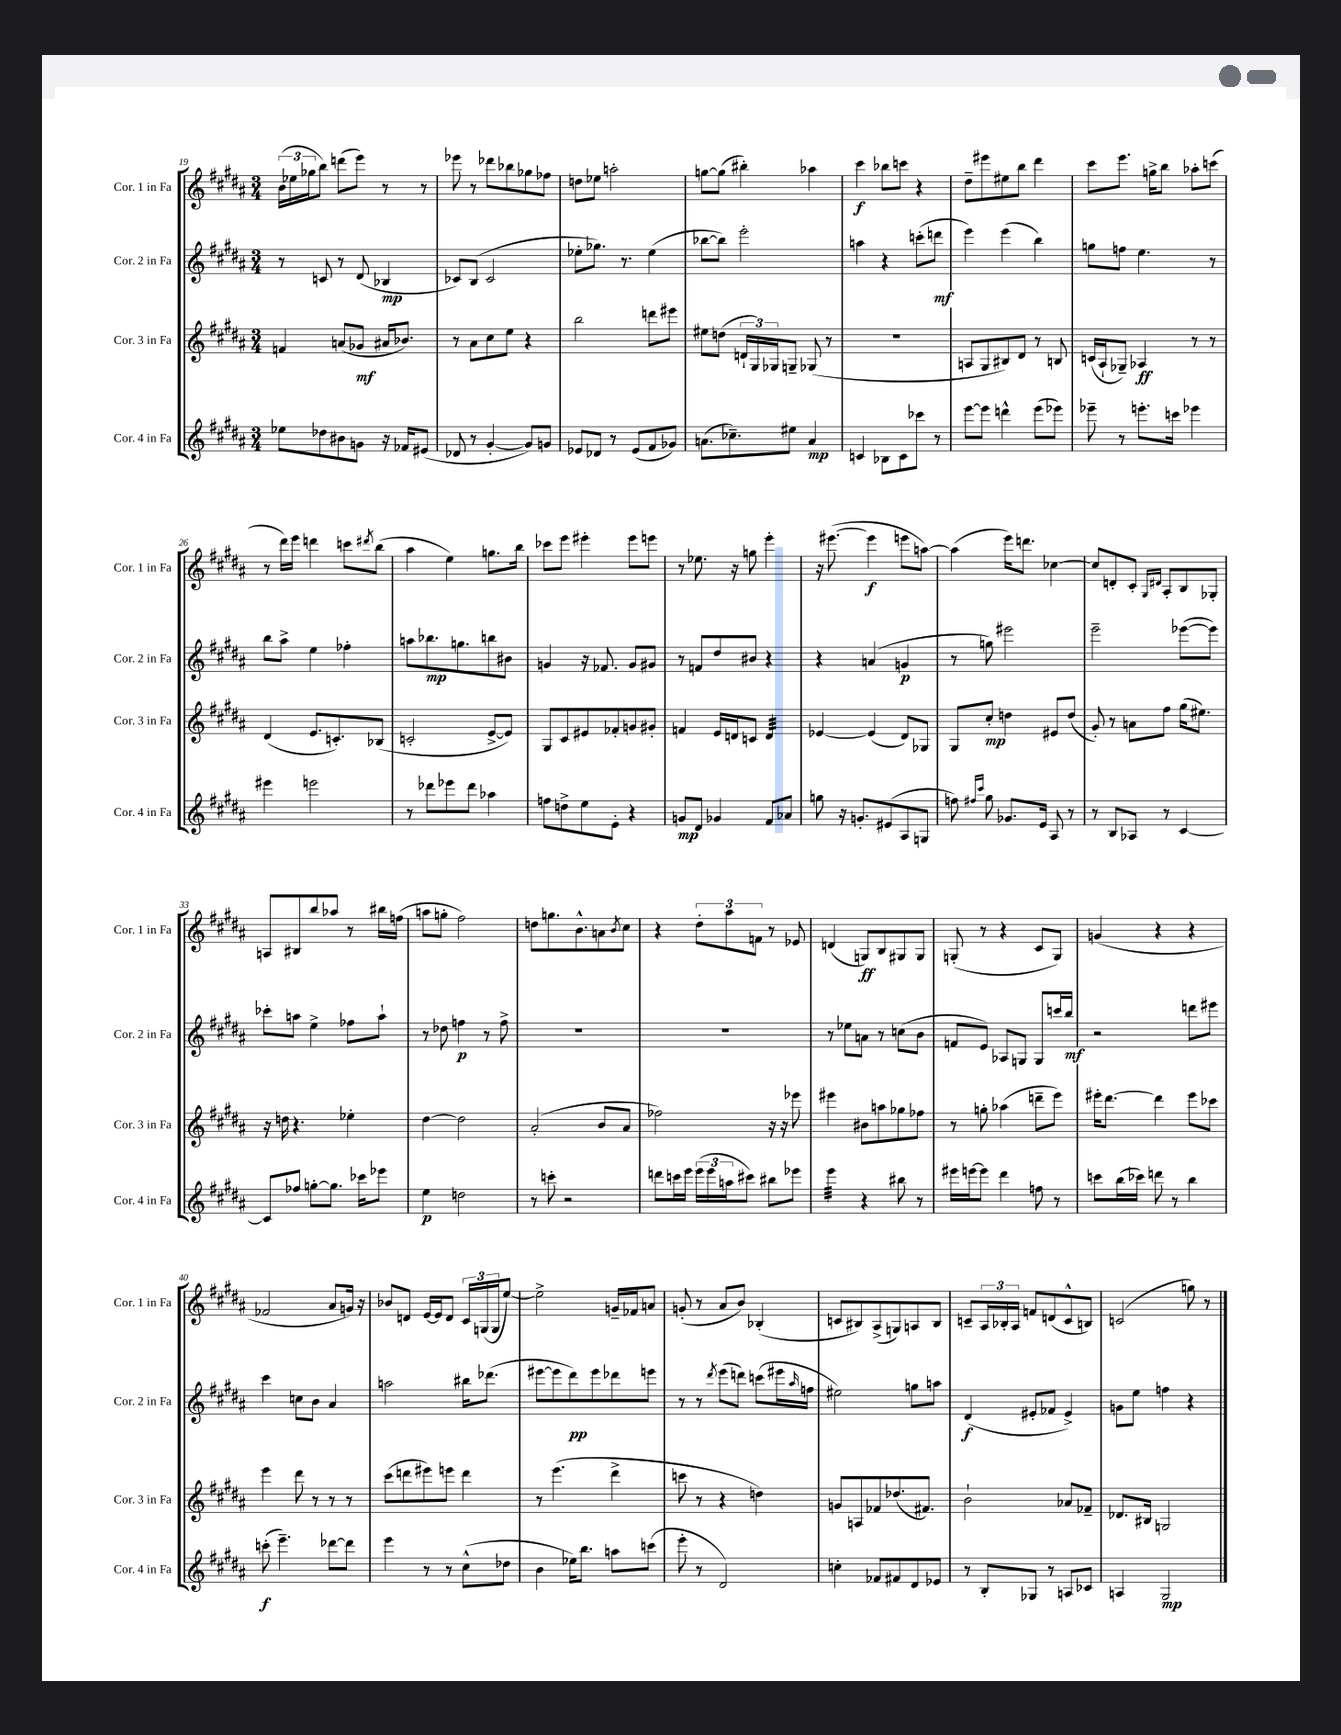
<<
\new StaffGroup <<
\new Staff = "s0" \with { instrumentName = "Cor. 1 in Fa" shortInstrumentName = "Cor. 1 in Fa" } {
    \clef treble \key b \major \numericTimeSignature \time 3/4
    \tuplet 3/2 { b'16( ees''16 ges''16 } b''8) d'''8( e'''8) r8 r8 |
    ees'''8 r8 des'''8 bes''8 ges''8 fes''8 |
    d''8 ees''8 a''2-. |
    g''8~ g''8( bis''4-.) aes''4 |
    cis'''4\f bes''8 c'''8 r4 |
    dis''8-- eis'''8 eis''8 b''8 dis'''4 |
    cis'''8 e'''8. g''16-> b''8 aes''8-. c'''8( |
    r8 dis'''16) e'''16 d'''4 c'''8 \acciaccatura { dis'''8 } b''8( |
    ais''4 e''4) g''8. b''16 |
    ces'''8 e'''8 eis'''4-. eis'''8 e'''8 |
    r8 ees''8. r16 g''8 e'''4-. |
    r16 eis'''8.~( eis'''4\f e'''8 a''8~) |
    a''4( e'''16) d'''8. ces''4~ |
    ces''8 d'8-. cis'8-. \grace { gis16 dis'16 } ais8-. b8 ges8-. |
    a8 bis8 b''8 aes''8 r8 bis''16 f''16( |
    a''8 g''8-. fis''2) |
    d''8 g''8. b'8.-^ a'8 \acciaccatura { b'8 } cis''8 |
    r4 \tuplet 3/2 { dis''8-. ais''8 f'8 } r8 ees'8 |
    d'4( g8\ff) b8 gis8 gis8 |
    g8-.( r8 r4 cis'8 g8) |
    g'4( r4 r4 |
    fes'2 ais'8 g'16) r16 |
    bes'8 d'8 e'16~ e'16 d'8 \tuplet 3/2 { cis'16 g16( g16 } e''8~) |
    e''2-> g'16-- fes'16 a'8 |
    g'8-.( r8 ais'8 b'8) bes4-.( |
    c'8 bis8) ais8->( g8) a8 bis8 |
    c'8-- \tuplet 3/2 { ais16 bes16-. ais16 } f'8 d'8( c'8-^ b8) |
    c'2( g''8) r8 \bar "|." |
}
\new Staff = "s1" \with { instrumentName = "Cor. 2 in Fa" shortInstrumentName = "Cor. 2 in Fa" } {
    \clef treble \key b \major \numericTimeSignature \time 3/4
    r8 c'8 r8 dis'8( bes4\mp |
    ces'8) b8( ces'2 |
    ees''8-. ges''8.) r8. ees''4( |
    bes''8~ bes''8) e'''2-. |
    a''4 r4 c'''8-.( d'''8\mf |
    e'''4) e'''4( b''4) |
    g''8 f''8 e''4. r8 |
    b''8 ais''8-> e''4 fes''4-. |
    a''8 bes''8.\mp g''8. b''8 bis'8 |
    g'4 r16 fes'8. g'8 gis'8 |
    r8 f'8 dis''8 bis'8 r4 |
    r4 a'4( g'4\p |
    r8 g''8) eis'''2 |
    e'''2-- ees'''8~( ees'''8) |
    ces'''8-. a''8 e''4-> fes''8 a''8-! |
    r8 des''8 f''4\p r8 f''8-> |
    R2. |
    R2. |
    r8 ees''8 a'8 r8 c''8( b'8 |
    f'8 e'8) aes8 g8 g8 c'''16 b''16\mf |
    r2 d'''8 eis'''8 |
    cis'''4 c''8 b'8 ais'4 |
    a''2 bis''16 des'''8.( |
    eis'''8~ eis'''8 dis'''8\pp) eis'''8 des'''8 e'''8 |
    r8 r8 \acciaccatura { dis'''8 } e'''8( d'''8) c'''8( eis'''16 \grace { ais''16 } f''16 |
    eis''2) g''8 a''8 |
    dis'4\f( eis'8-. fes'8 eis'4->) |
    g'8 e''8 f''4 r4 \bar "|." |
}
\new Staff = "s2" \with { instrumentName = "Cor. 3 in Fa" shortInstrumentName = "Cor. 3 in Fa" } {
    \clef treble \key b \major \numericTimeSignature \time 3/4
    f'4 a'8( ges'8\mf ais'16 bes'8.) |
    r8 ais'8 cis''8 e''8 r4 |
    b''2 d'''8 eis'''8 |
    eis''8 d''8( \tuplet 3/2 { d'16-! gis16) ges16 } g8-- ges8( r8 |
    R2. |
    a8 gis8 bis8) dis'8 r8 b8 |
    c'16( ais16-! ges8--) aes4\ff r8 r8 |
    dis'4( e'8. c'8.-.) bes8( |
    c'2-. e'8~-> e'8) |
    gis8 cis'8 eis'8 fes'8-. g'8 gis'8-. |
    f'4 e'16 d'16 c'8 d'4:32 |
    ees'4~ ees'4( dis'8) ges8 |
    gis8 cis''8-.\mp d''4 eis'8 d''8( |
    gis'8-.) r8 a'8 fis''8 gis''16( eis''8.) |
    r16 d''16 r4. ees''4-. |
    dis''4~ dis''2 |
    ais'2-.( b'8 ais'8 |
    fes''2) r16 r16 ees'''8 |
    eis'''4 bis'8 a''8 ges''8 fes''8 |
    r8 g''8-. aes''4( d'''8-- e'''8) |
    eis'''16-. dis'''8.~ dis'''4 eis'''8 ces'''8 |
    e'''4 dis'''8 r8 r8 r8 |
    cis'''8( d'''8 eis'''8) e'''8 d'''4 |
    r8 e'''4.( dis'''4-> |
    c'''8 r8 r4 d''4) |
    g'8 a8 fes'8 des''8.( fis'8.) |
    b'2-! aes'8 fes'8-- |
    des'8. bis16 g2 \bar "|." |
}
\new Staff = "s3" \with { instrumentName = "Cor. 4 in Fa" shortInstrumentName = "Cor. 4 in Fa" } {
    \clef treble \key b \major \numericTimeSignature \time 3/4
    ees''8 des''8 bis'8 g'8 r16 fes'16 eis'8( |
    des'8 r8 gis'4~-. gis'8) g'8 |
    ees'8 des'8 r8 ees'8( fis'8 ges'8) |
    a'8.( ces''8.--) eis''8 a'4\mp |
    c'4 bes8 c'8 ces'''8 r8 |
    e'''8~ e'''8 d'''4-^ e'''8( ees'''8) |
    ees'''8-- r8 e'''8.-. c'''16 ees'''4 |
    eis'''4 e'''2 |
    r8 des'''8 ees'''8 des'''8 aes''4 |
    f''8 d''8-> e''8 e'8-. r4 |
    g'8\mp dis'8 ges'4 fis'8 aes'8 |
    g''8 r16 g'8.-. eis'8( ais8 g8 |
    f''8) \grace { fis''16 cis'''16 } gis''8 ges'8. e'16 ais8 r8 |
    r8 b8 aes8 r8 cis'4~ |
    cis'8 fes''8 g''8~-. g''8. ces'''16 ees'''8 |
    e''4\p d''2 |
    r8 c'''8-. r2 |
    d'''8 c'''16 e'''16 \tuplet 3/2 { e'''16( e'''16 a''16 } cis'''8) bis''8 ees'''8 |
    e'''4:32 r4 bis''8 r8 |
    eis'''16 e'''16~ e'''8 dis'''4 f''8 r8 |
    c'''8 b''16( ces'''16) d'''8 r8 b''4 |
    c'''8-.\f( e'''4.--) des'''8~ des'''8 |
    e'''4 r8 r8 cis''8-^( des''8 |
    b'4 ees''16) b''8. a''8 c'''8( |
    e'''8-. r8 dis'2) |
    c''4-. fes'8 fis'8 dis'8 ees'8 |
    r8 b8-. ges8 r8 a8 ces'8 |
    a4 gis2\mp \bar "|." |
}
>>
>>
\layout { \context { \Score currentBarNumber = #19 } }
